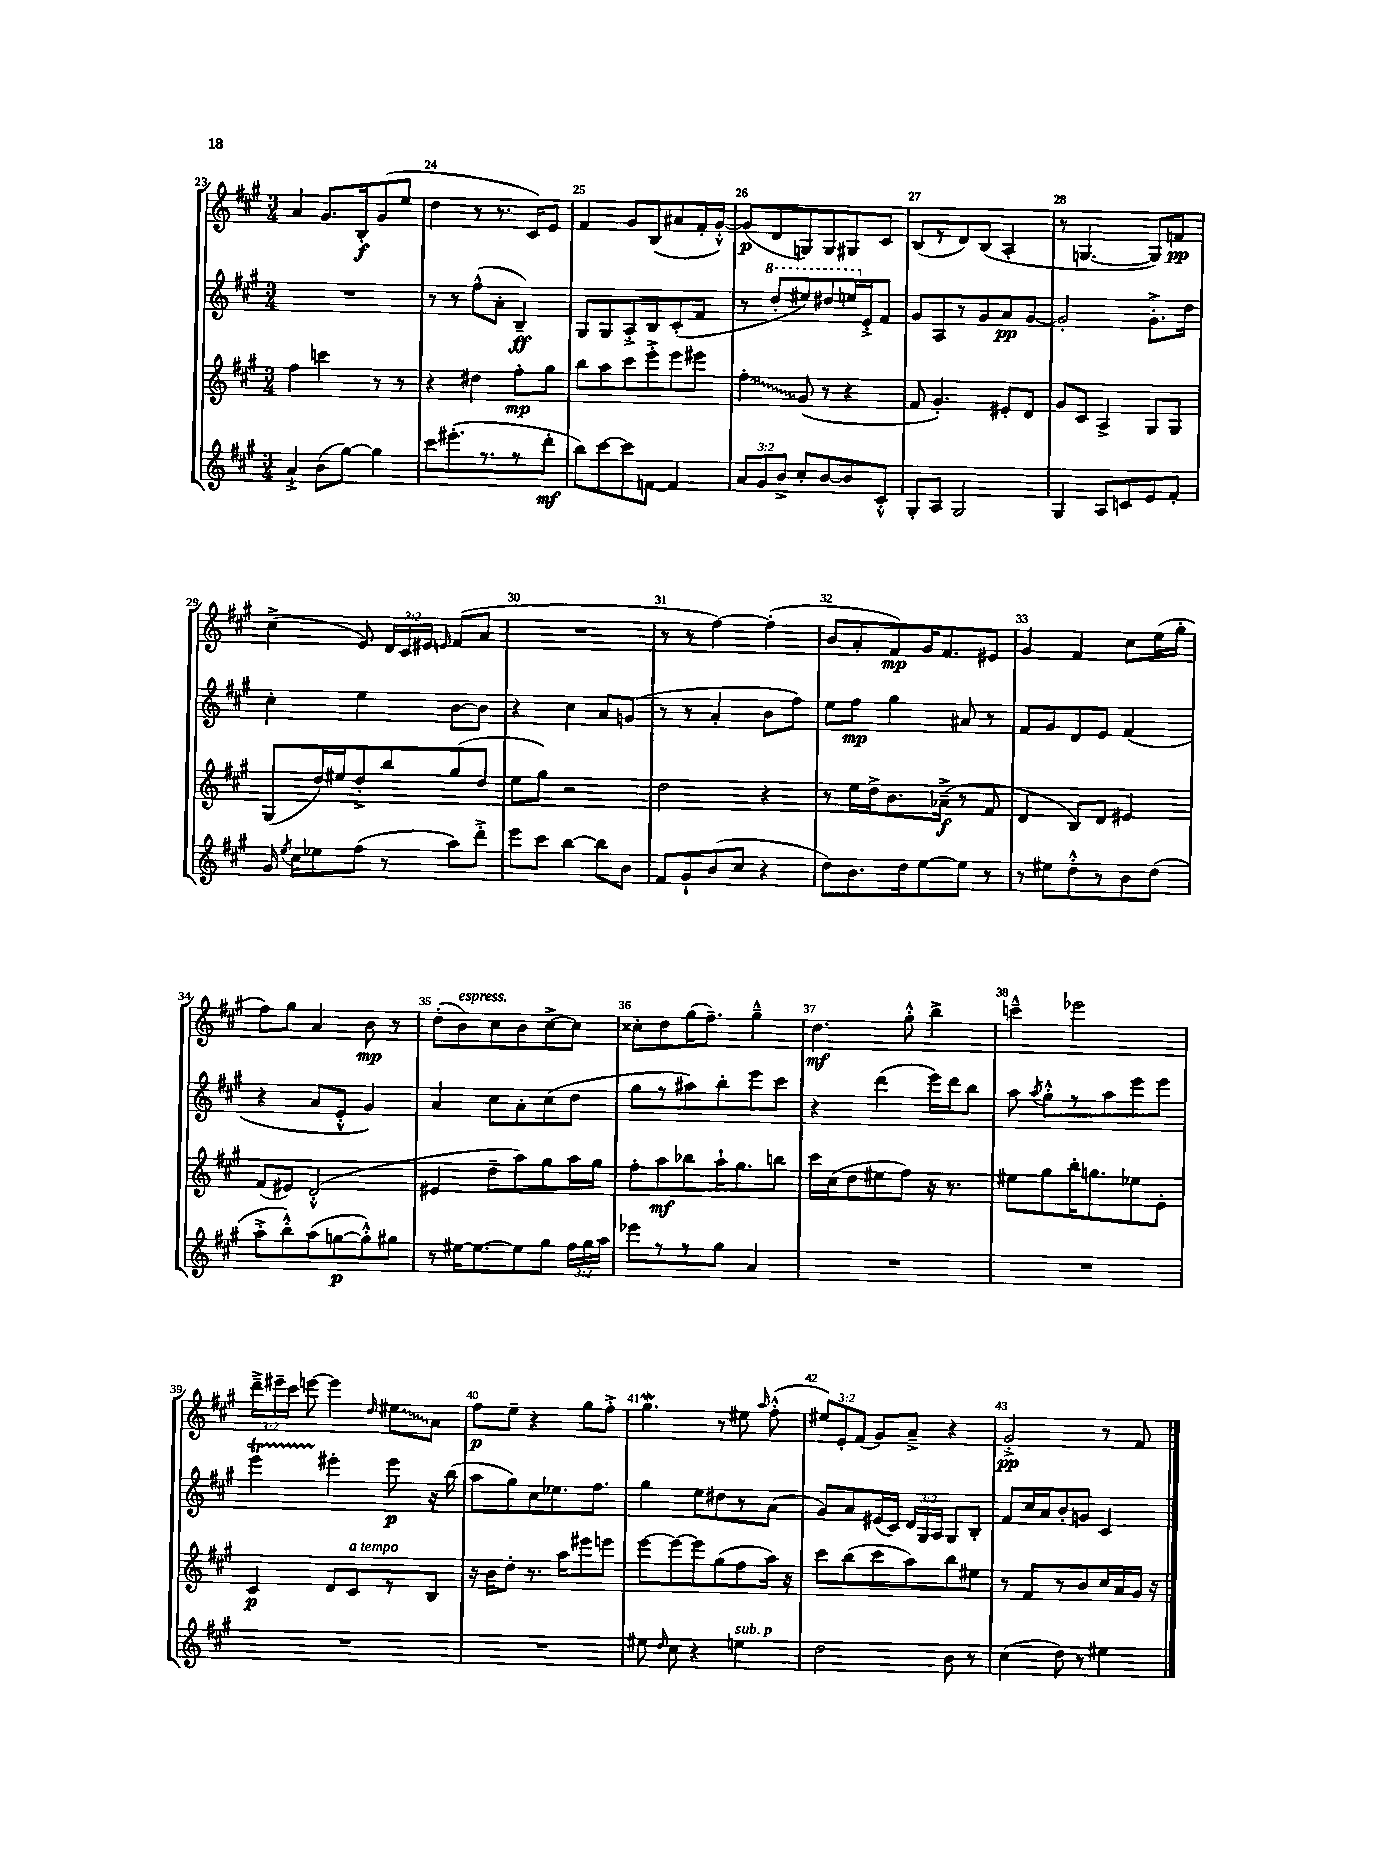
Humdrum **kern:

**kern	**kern	**kern	**kern
*staff4	*staff3	*staff2	*staff1
*clefG2	*clefG2	*clefG2	*clefG2
*k[f#c#g#]	*k[f#c#g#]	*k[f#c#g#]	*k[f#c#g#]
*M3/4	*M3/4	*M3/4	*M3/4
4a`^	4ff#	2.r	4a
(8b	4ccc	.	8.g#
[8gg#)	.	.	.
.	.	.	16B'
4gg#]	8r	.	(8g#
.	8r	.	8ee
=	=	=	=
8ccc#	4r	8r	4dd
(8.eee#'	.	8r	.
.	4dd#	(8ff#^^	8r
8.r	.	.	.
.	.	8a'	8.r
8r	8ff#'	4B~)	.
.	.	.	16c#)
8ddd'	8gg#	.	8e
=	=	=	=
8bb)	8bb	8G#	4f#
[8ccc#	8aa	8G#	.
8ccc#]	8ccc#	8A'^	8g#
[8f	8eee'^	8B	(8B
4f]	8eee	(8c#'	8a#
.	8eee#	8f#	16f#'
.	.	.	[16g#'^^)
=	=	=	=
12a	4ff#'	8r	(8g#]
12g#	.	.	.
.	.	8ddd'	8d
12b^	.	.	.
8cc#'	(8g#	8eee#)	8G)
[8b	8r	8ddd#	8G
8b]	4r	16eee	8G#
.	.	16e'^	.
8c#'^^	.	8f#	8c#
=	=	=	=
8G#'	8f#	8g#	(8B
8A	4.g#')	8A	8r
2G#	.	8r	8d)
.	.	8g#	(8B
.	8e#'	8a	4A'
.	8d	[8g#	.
=	=	=	=
4G#	8g#	2g#']	8r
.	8c#	.	[4.G
8A	4A^	.	.
8c	.	.	.
8e	8G#	8.g#'^	8G])
8f#'	8G#	.	8f
.	.	16dd	.
=	=	=	=
16g#	(8G#	4cc#'	(4cc#^
8qee	.	.	.
16cc#	.	.	.
8ee-	16dd)	.	.
.	16ee#	.	.
(8ff#	8dd'^	4ee	8e)
8r	8bb	.	24d
.	.	.	24c#
.	.	.	24e#
.	.	.	16qqe
8aa)	(8gg#	[8b	(8f#
8ddd'^	8dd	8b]	8a
=	=	=	=
8eee	8ee	4r	2.r
8ccc#	8gg#)	.	.
[4bb	2r	4cc#	.
8bb]	.	8a	.
8b	.	(8g	.
=	=	=	=
8f#	2dd	8r	8r
8g#`	.	8r	8r
(8b	.	4a'	[4ff#)
8cc#	.	.	.
4r	4r	8b	(4ff#']
.	.	8ff#)	.
=	=	=	=
8dd)	8r	8ee	8b
8.b	16ee	8ff#	8a'
.	16dd^	.	.
.	8.b	4gg#	8f#)
16dd	.	.	.
[8ee	.	.	16g#
.	(16a-~^	.	8.f#
8ee]	8r	8a#	.
8r	8f#	8r	8e#
=	=	=	=
8r	4d	8f#	4g#
8ee#	.	8g#	.
8dd'^^	8B)	8d	4f#
8r	8d	8e	.
8b	4e#	(4f#	8cc#
(8dd	.	.	(16ee
.	.	.	16gg#'
=	=	=	=
8aa'^	(8f#	4r	8ff#)
8bb'^^)	8e#)	.	8gg#
(8aa	(2d'^^	8a	4a
[8gg	.	8e'^^	.
8gg'^^])	.	4g#)	8b
8gg#	.	.	8r
=	=	=	=
8r	4e#	4a	(8dd'
[16ee#	.	.	8b)
8.ee#_	.	.	.
.	8dd~	8cc#	8cc#
8ee#]	8aa)	8a'	8b
8gg#	8gg#	(8cc#	[8cc#^
24ff#	16aa	8dd	8cc#]
24gg#	.	.	.
.	16gg#	.	.
24aa	.	.	.
=	=	=	=
8eee-	8ff#'	8gg#	8cc##'
8r	8aa	8r	8dd
8r	8bb-	8aa#)	(16gg#
.	.	.	8.ff#~)
8gg#	16aa`	8bb'	.
.	8.gg#	.	.
4a	.	8eee	4gg#~^^
.	8bb	8ccc#	.
=	=	=	=
2.r	16ccc#	4r	4.dd
.	(16cc#	.	.
.	8dd	.	.
.	8ee#	(4ddd	.
.	8ff#)	.	8gg#'^^
.	16r	16eee)	4bb^
.	8.r	16ddd	.
.	.	8bb	.
=	=	=	=
2.r	8ee#	8aa	4ccc~^^
.	.	8qaa	.
.	8gg#	8gg#'^^	.
.	16bb'	8r	2eee-
.	8.gg	.	.
.	.	8aa	.
.	8ee-	8eee	.
.	8e'	8eee	.
=	=	=	=
2.r	4c#	4eee	24ddd~^
.	.	.	24eee#~
.	.	.	24ccc#
.	.	.	[8eee
.	8d	4eee#'	4eee]
.	8c#	.	.
.	.	.	16qqdd
.	8r	8eee#	8ee#
.	8B	16r	8a
.	.	(16bb	.
=	=	=	=
2.r	16r	8aa	8ff#
.	16b	.	.
.	8dd'	8gg#)	8ee~
.	8.r	8cc#	4r
.	.	8.ee-	.
.	16aa	.	.
.	8eee#	.	8gg#
.	.	8.ff#	.
.	8eee	.	8ff#'^
=	=	=	=
8ee#	[8eee	4gg#	4.gg#
16qqdd	.	.	.
8cc#	8eee_	.	.
4r	8eee]	8ee	.
.	(8gg#	8dd#	8r
4ee	8ff#	8r	8ee#
.	.	.	16qqaa
.	16aa)	(8a	(8ff#'^^
.	16r	.	.
=	=	=	=
2dd	8ccc#	8g#)	12ee#)
.	.	.	12e'
.	(8bb	8a	.
.	.	.	(12f#
.	8ccc#	(16e#	8g#)
.	.	16c#)	.
.	8aa)	24d	8a~^
.	.	24G#	.
.	.	24A	.
8b	8bb	8G#	4r
8r	8ee#	8B'	.
=	=	=	=
(4cc#	8r	8f#	2g#'^
.	8f#	16cc#	.
.	.	16a	.
8dd)	8r	8b'	.
8r	8b	8g	.
4ee#	16cc#	4c#	8r
.	16a	.	.
.	16g#	.	8f#
.	16r	.	.
==	==	==	==
*-	*-	*-	*-
